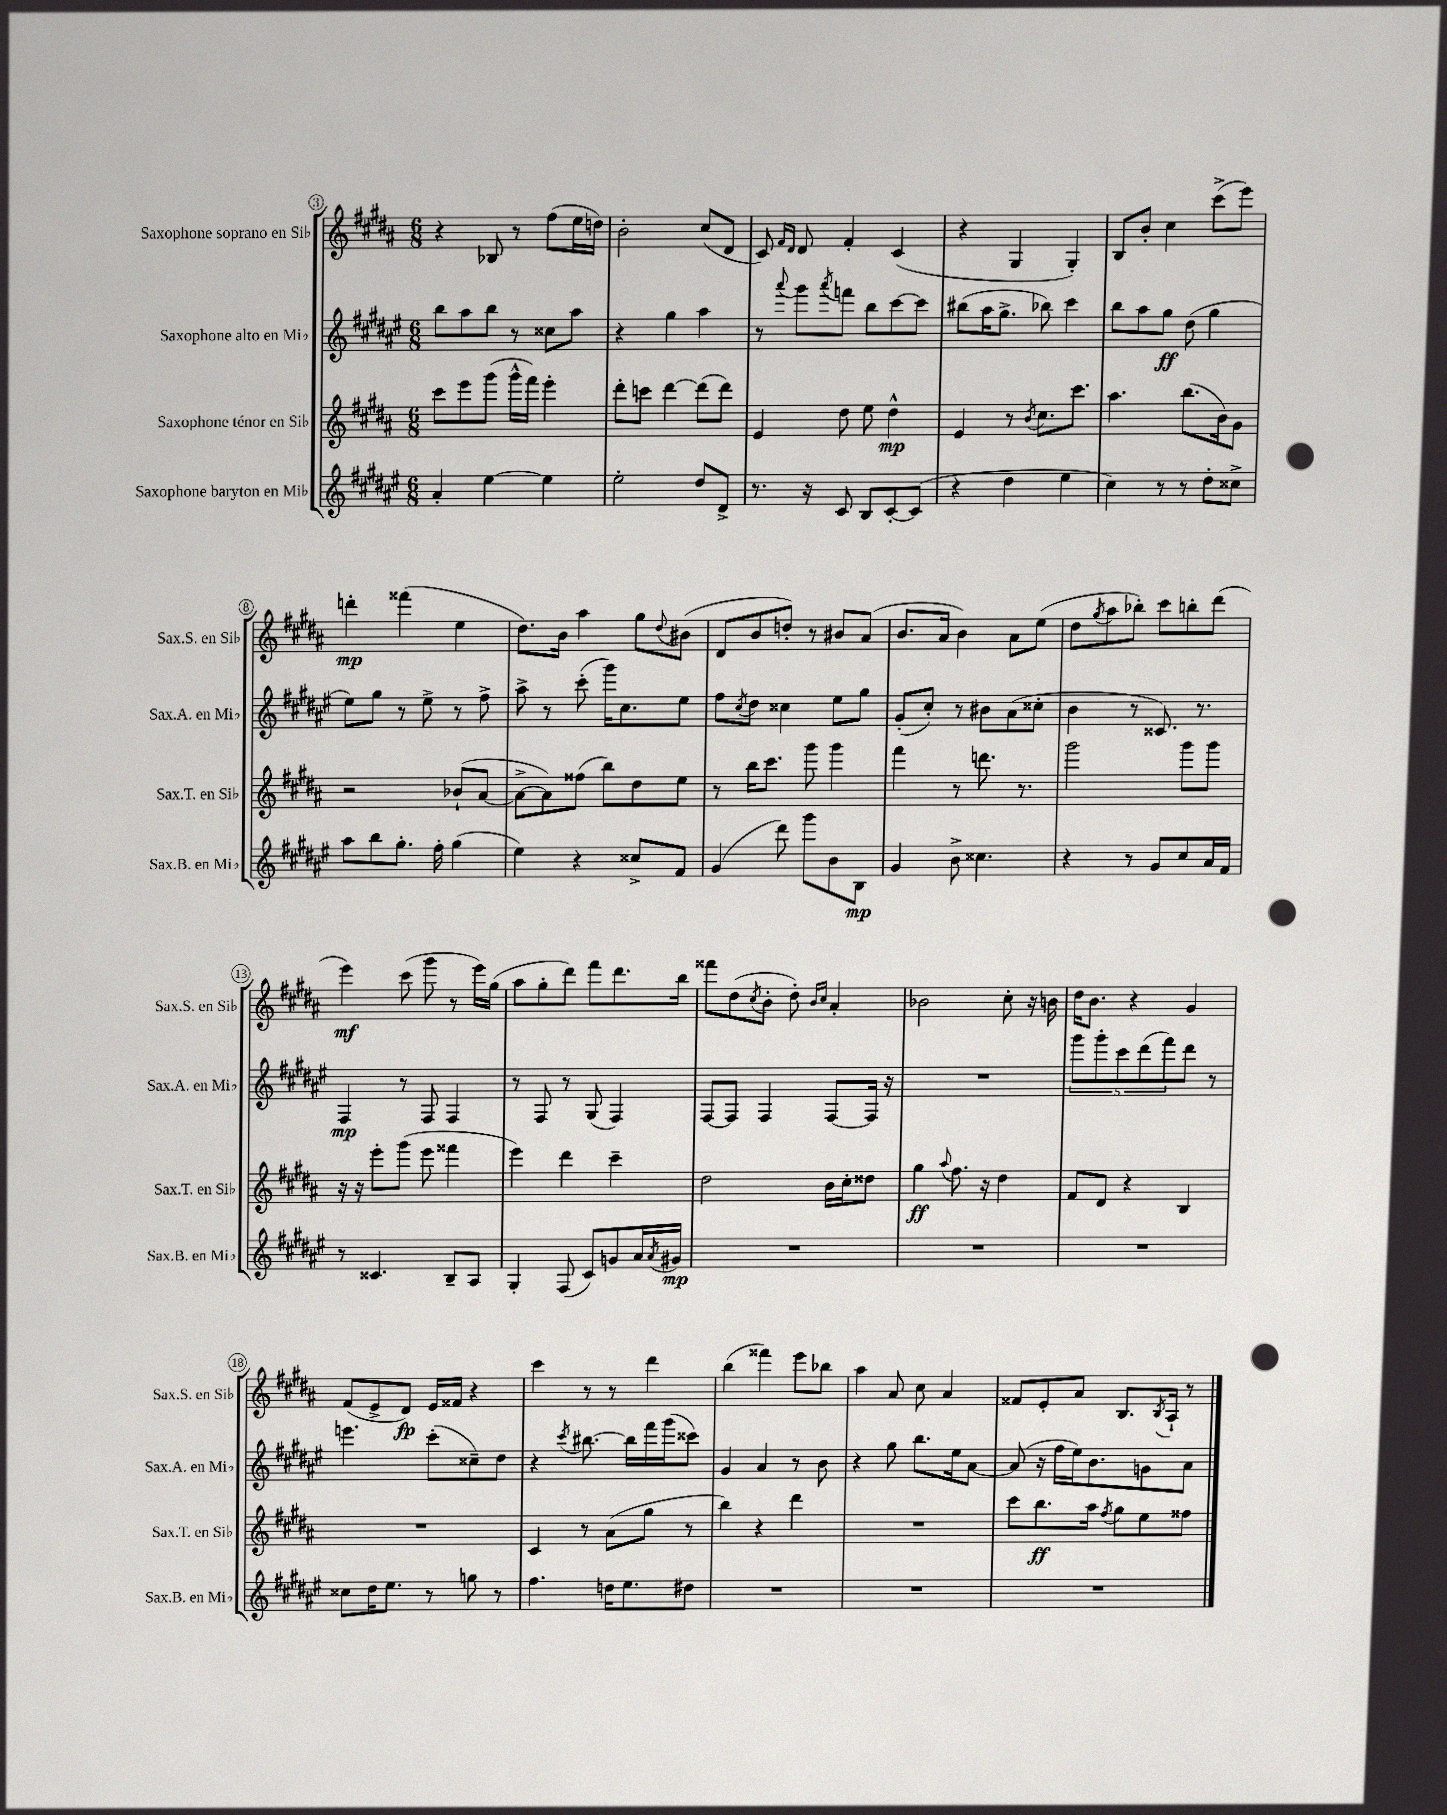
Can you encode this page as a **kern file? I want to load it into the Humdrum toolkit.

**kern	**dynam	**kern	**dynam	**kern	**dynam	**kern	**dynam
*part4	*part4	*part3	*part3	*part2	*part2	*part1	*part1
*staff4	*staff4	*staff3	*staff3	*staff2	*staff2	*staff1	*staff1
*I"Saxophone baryton en Mi♭	*	*I"Saxophone ténor en Si♭	*	*I"Saxophone alto en Mi♭	*	*I"Saxophone soprano en Si♭	*
*I'Sax.B. en Mi♭	*	*I'Sax.T. en Si♭	*	*I'Sax.A. en Mi♭	*	*I'Sax.S. en Si♭	*
*clefG2	*	*clefG2	*	*clefG2	*	*clefG2	*
*k[f#c#g#d#a#e#]	*	*k[f#c#g#d#a#]	*	*k[f#c#g#d#a#e#]	*	*k[f#c#g#d#a#]	*
*M6/8	*	*M6/8	*	*M6/8	*	*M6/8	*
=3	=3	=3	=3	=3	=3	=3	=3
4a#'/	.	8ccc#\L	.	8bb\L	.	4r	.
.	.	8eee\	.	8aa#\	.	.	.
[4ee#\	.	(8ggg#\J	.	8bb\J	.	8B-X/	.
.	.	16ggg#^^\LL	.	8r	.	8r	.
.	.	16fff#\JJ)	.	.	.	.	.
4ee#\]	.	4eee'\	.	8cc##X\L	.	(8ff#\L	.
.	.	.	.	8aa#\J	.	16ee\L	.
.	.	.	.	.	.	16ddn\JJ)	.
=4	=4	=4	=4	=4	=4	=4	=4
2ee#'\	.	8ddd#'\L	.	4r	.	2b'\	.
.	.	8cccn\J	.	.	.	.	.
.	.	[4ddd#\	.	4gg#\	.	.	.
8dd#/L	.	(8ddd#\L]	.	4aa#\	.	(8cc#/L	.
8d#^/J	.	8ddd#\J)	.	.	.	8d#/J	.
=5	=5	=5	=5	=5	=5	=5	=5
8.r	.	4e/	.	8r	.	8c#/)	.
.	.	.	.	.	.	16qqf#/LL	.
.	.	.	.	8qqaaa#/	.	16qqd#/JJ	.
.	.	.	.	8ggg#\L	.	8d#/	.
16r	.	.	.	.	.	.	.
.	.	.	.	8qaaa#/	.	.	.
8c#/	.	8dd#\	.	8fffn\J	.	4f#'/	.
8B/L	.	8ee\	.	8bb\L	.	.	.
[8c#'/	.	4dd#^^\	mp	[8ccc#\	.	(4c#/	.
(8c#/J]	.	.	.	8ccc#\J]	.	.	.
=6	=6	=6	=6	=6	=6	=6	=6
4r	.	4e/	.	(8bb#X\L	.	4r	.
.	.	.	.	16aa#\K	.	.	.
.	.	.	.	8.gg#^\J	.	.	.
4dd#\	.	8r	.	.	.	4G#/	.
.	.	8qb/	.	.	.	.	.
.	.	8.cc#\L	.	8bb-X\)	.	.	.
4ee#\	.	.	.	4ccc#\	.	4G#'/)	.
.	.	8.ccc#\J	.	.	.	.	.
=7	=7	=7	=7	=7	=7	=7	=7
4cc#\)	.	4.aa#\	.	8bb\L	.	8B/L	.
.	.	.	.	8aa#\	.	8b'/J	.
8r	.	.	.	8gg#\J	ff	4cc#\	.
8r	.	(8.bb\L	.	(8dd#\	.	.	.
8dd#'\L	.	.	.	4gg#\	.	(8ccc#^\L	.
.	.	16b\k)	.	.	.	.	.
8cc##X^\J	.	8g#\J	.	.	.	8eee\J)	.
!!LO:LB:g=z
=8	=8	=8	=8	=8	=8	=8	=8
8aa#\L	.	2r	.	8ee#\L)	.	4dddn'\	mp
8bb\	.	.	.	8gg#\J	.	.	.
8.gg#'\J	.	.	.	8r	.	(4fff##X\	.
.	.	.	.	8ee#^\	.	.	.
16ff#'\	.	.	.	.	.	.	.
(4gg#\	.	(8b-X`/L	.	8r	.	4ee\	.
.	.	[8a#/J	.	8ff#^\	.	.	.
=9	=9	=9	=9	=9	=9	=9	=9
4ee#\)	.	8a#^\L_	.	8aa#^\	.	8.dd#\L)	.
.	.	8a#\])	.	8r	.	.	.
.	.	.	.	.	.	16b\Jk	.
4r	.	(8ff##X\J	.	(8ccc#'\	.	4aa#\	.
.	.	8bb\L)	.	16ggg#\KL)	.	.	.
.	.	.	.	8.cc#\	.	.	.
8cc##X^/L	.	8dd#\	.	.	.	8gg#\L	.
.	.	.	.	.	.	8qqdd#/	.
8f#/J	.	8ee\J	.	8ee#\J	.	(8b#X\J	.
=10	=10	=10	=10	=10	=10	=10	=10
(4g#/	.	8r	.	8ff#\L	.	8d#/L	.
.	.	.	.	8qcc#/	.	.	.
.	.	16bb\KL	.	8dd#\J	.	8b/	.
.	.	8.ccc#\J	.	.	.	.	.
8ddd#\)	.	.	.	4cc##X\	.	8ddn'/J)	.
8ggg#\L	.	8ggg#\	.	.	.	8r	.
8b\	.	4ggg#\	.	8ee#\L	.	8b#X/L	.
8B\J	mp	.	.	8gg#\J	.	(8a#/J	.
=11	=11	=11	=11	=11	=11	=11	=11
4g#/	.	4fff#\	.	(8g#'/L	.	8.b/L	.
.	.	.	.	8cc#'/J)	.	.	.
.	.	.	.	.	.	16a#/Jk	.
8b^\	.	8r	.	8r	.	4b\)	.
4.cc##X\	.	8.dddn\	.	8b#X\L	.	.	.
.	.	.	.	(8a#\	.	8a#\L	.
.	.	8.r	.	.	.	.	.
.	.	.	.	8cc##X'\J	.	(8ee\J	.
=12	=12	=12	=12	=12	=12	=12	=12
4r	.	2ggg#\	.	4b\	.	8dd#\L	.
.	.	.	.	.	.	8qgg#/	.
.	.	.	.	.	.	8aa#\	.
8r	.	.	.	8r	.	8bb-X'\J)	.
8g#/L	.	.	.	8.c##X/)	.	8ccc#\L	.
8cc#/	.	8ggg#\L	.	.	.	8bbn'\	.
.	.	.	.	8.r	.	.	.
16a#/L	.	8ggg#\J	.	.	.	(8ddd#\J	.
16f#/JJ	.	.	.	.	.	.	.
!!LO:LB:g=z
=13	=13	=13	=13	=13	=13	=13	=13
8r	.	16r	.	4F#/	mp	4eee\)	mf
.	.	16r	.	.	.	.	.
4.c##X/	.	8eee'\L	.	.	.	.	.
.	.	(8ggg#\J	.	8r	.	(8ccc#\	.
.	.	8eee\	.	8F#/	.	8ggg#\	.
8B~/L	.	4fff##X\	.	4F#/	.	8r	.
8A#/J	.	.	.	.	.	16eee\LL)	.
.	.	.	.	.	.	(16gg#\JJ	.
=14	=14	=14	=14	=14	=14	=14	=14
4G#'/	.	4eee\)	.	8r	.	8aa#\L	.
.	.	.	.	8F#/	.	8gg#'\	.
(8F#/	.	4ddd#\	.	8r	.	8ddd#\J)	.
8c#/L)	.	.	.	(8G#/	.	8fff#\L	.
8gn/	.	4ccc#~\	.	4F#/)	.	8.ddd#\	.
16a#/L	.	.	.	.	.	.	.
8qa#/	.	.	.	.	.	.	.
16g#X/JJ	mp	.	.	.	.	16bb\Jk	.
=15	=15	=15	=15	=15	=15	=15	=15
2.r	.	2dd#\	.	[8F#/L	.	8fff##X\L	.
.	.	.	.	8F#/J]	.	(8dd#\	.
.	.	.	.	.	.	8qcc#/	.
.	.	.	.	4F#/	.	8b'\J	.
.	.	.	.	.	.	8dd#'\)	.
.	.	.	.	.	.	16qqb/LL	.
.	.	.	.	.	.	16qqcc#/JJ	.
.	.	16b\LL	.	[8F#/L	.	4a#'/	.
.	.	16cc#'\J	.	.	.	.	.
.	.	8dd##X\J	.	16F#/Jk]	.	.	.
.	.	.	.	16r	.	.	.
=16	=16	=16	=16	=16	=16	=16	=16
2.r	.	4gg#\	ff	2.r	.	2b-X\	.
.	.	8qqaa#/	.	.	.	.	.
.	.	8.ff#\	.	.	.	.	.
.	.	16r	.	.	.	.	.
.	.	4dd#\	.	.	.	8cc#'\	.
.	.	.	.	.	.	16r	.
.	.	.	.	.	.	16bn\	.
=17	=17	=17	=17	=17	=17	=17	=17
2.r	.	8f#/L	.	10ggg#\L	.	16dd#\KL	.
.	.	.	.	.	.	8.b\J	.
.	.	.	.	10ggg#'\	.	.	.
.	.	8d#/J	.	.	.	.	.
.	.	.	.	10ccc#\	.	.	.
.	.	4r	.	.	.	4r	.
.	.	.	.	(10ddd#\	.	.	.
.	.	.	.	10fff#\)	.	.	.
.	.	4B/	.	8ddd#\J	.	4g#/	.
.	.	.	.	8r	.	.	.
!!LO:LB:g=z
=18	=18	=18	=18	=18	=18	=18	=18
8cc##X\L	.	2.r	.	4.eeen\	.	(8f#/L	.
16dd#\K	.	.	.	.	.	8e^/	.
8.ee#\J	.	.	.	.	.	.	.
.	.	.	.	.	.	8d#/J)	fp
8r	.	.	.	(8ccc#'\L	.	16e/LL	.
.	.	.	.	.	.	16f##X/JJ	.
8ggn\	.	.	.	8cc##X~\)	.	4r	.
8r	.	.	.	8dd#\J	.	.	.
=19	=19	=19	=19	=19	=19	=19	=19
4.ff#\	.	4c#/	.	4r	.	4ccc#\	.
.	.	.	.	8qccc#/	.	.	.
.	.	8r	.	[8.bb#X\	.	8r	.
16ddn\KL	.	(8a#\L	.	.	.	8r	.
8.ee#\	.	.	.	16bb#\LL]	.	.	.
.	.	8gg#\J	.	16fff#\	.	4ddd#\	.
.	.	.	.	(16ggg#\J	.	.	.
8dd#X\J	.	8r	.	8ccc##X\J)	.	.	.
=20	=20	=20	=20	=20	=20	=20	=20
2.r	.	4bb\)	.	4g#/	.	(4bb\	.
.	.	4r	.	4a#/	.	4fff##X\)	.
.	.	4ddd#\	.	8r	.	8eee\L	.
.	.	.	.	8b\	.	8bb-X\J	.
=21	=21	=21	=21	=21	=21	=21	=21
2.r	.	2.r	.	4r	.	4aa#\	.
.	.	.	.	8gg#\	.	8a#/	.
.	.	.	.	8.bb\L	.	8cc#\	.
.	.	.	.	.	.	4a#/	.
.	.	.	.	16ee#\k	.	.	.
.	.	.	.	[8a#\J	.	.	.
=22	=22	=22	=22	=22	=22	=22	=22
2.r	.	8ccc#\L	.	(8a#/]	.	8f##X/L	.
.	.	8.bb\	ff	16r	.	8e'/	.
.	.	.	.	16ff#\LL	.	.	.
.	.	.	.	16ee#\J)	.	8a#/J	.
.	.	16aa#\Jk	.	8.b\	.	.	.
.	.	8qff#/	.	.	.	.	.
.	.	8gg#\L	.	.	.	8.B/L	.
.	.	8ee\	.	8gn\	.	.	.
.	.	.	.	.	.	8qB/	.
.	.	.	.	.	.	16A#`/Jk	.
.	.	8ff##X\J	.	8a#\J	.	8r	.
==	==	==	==	==	==	==	==
*-	*-	*-	*-	*-	*-	*-	*-
